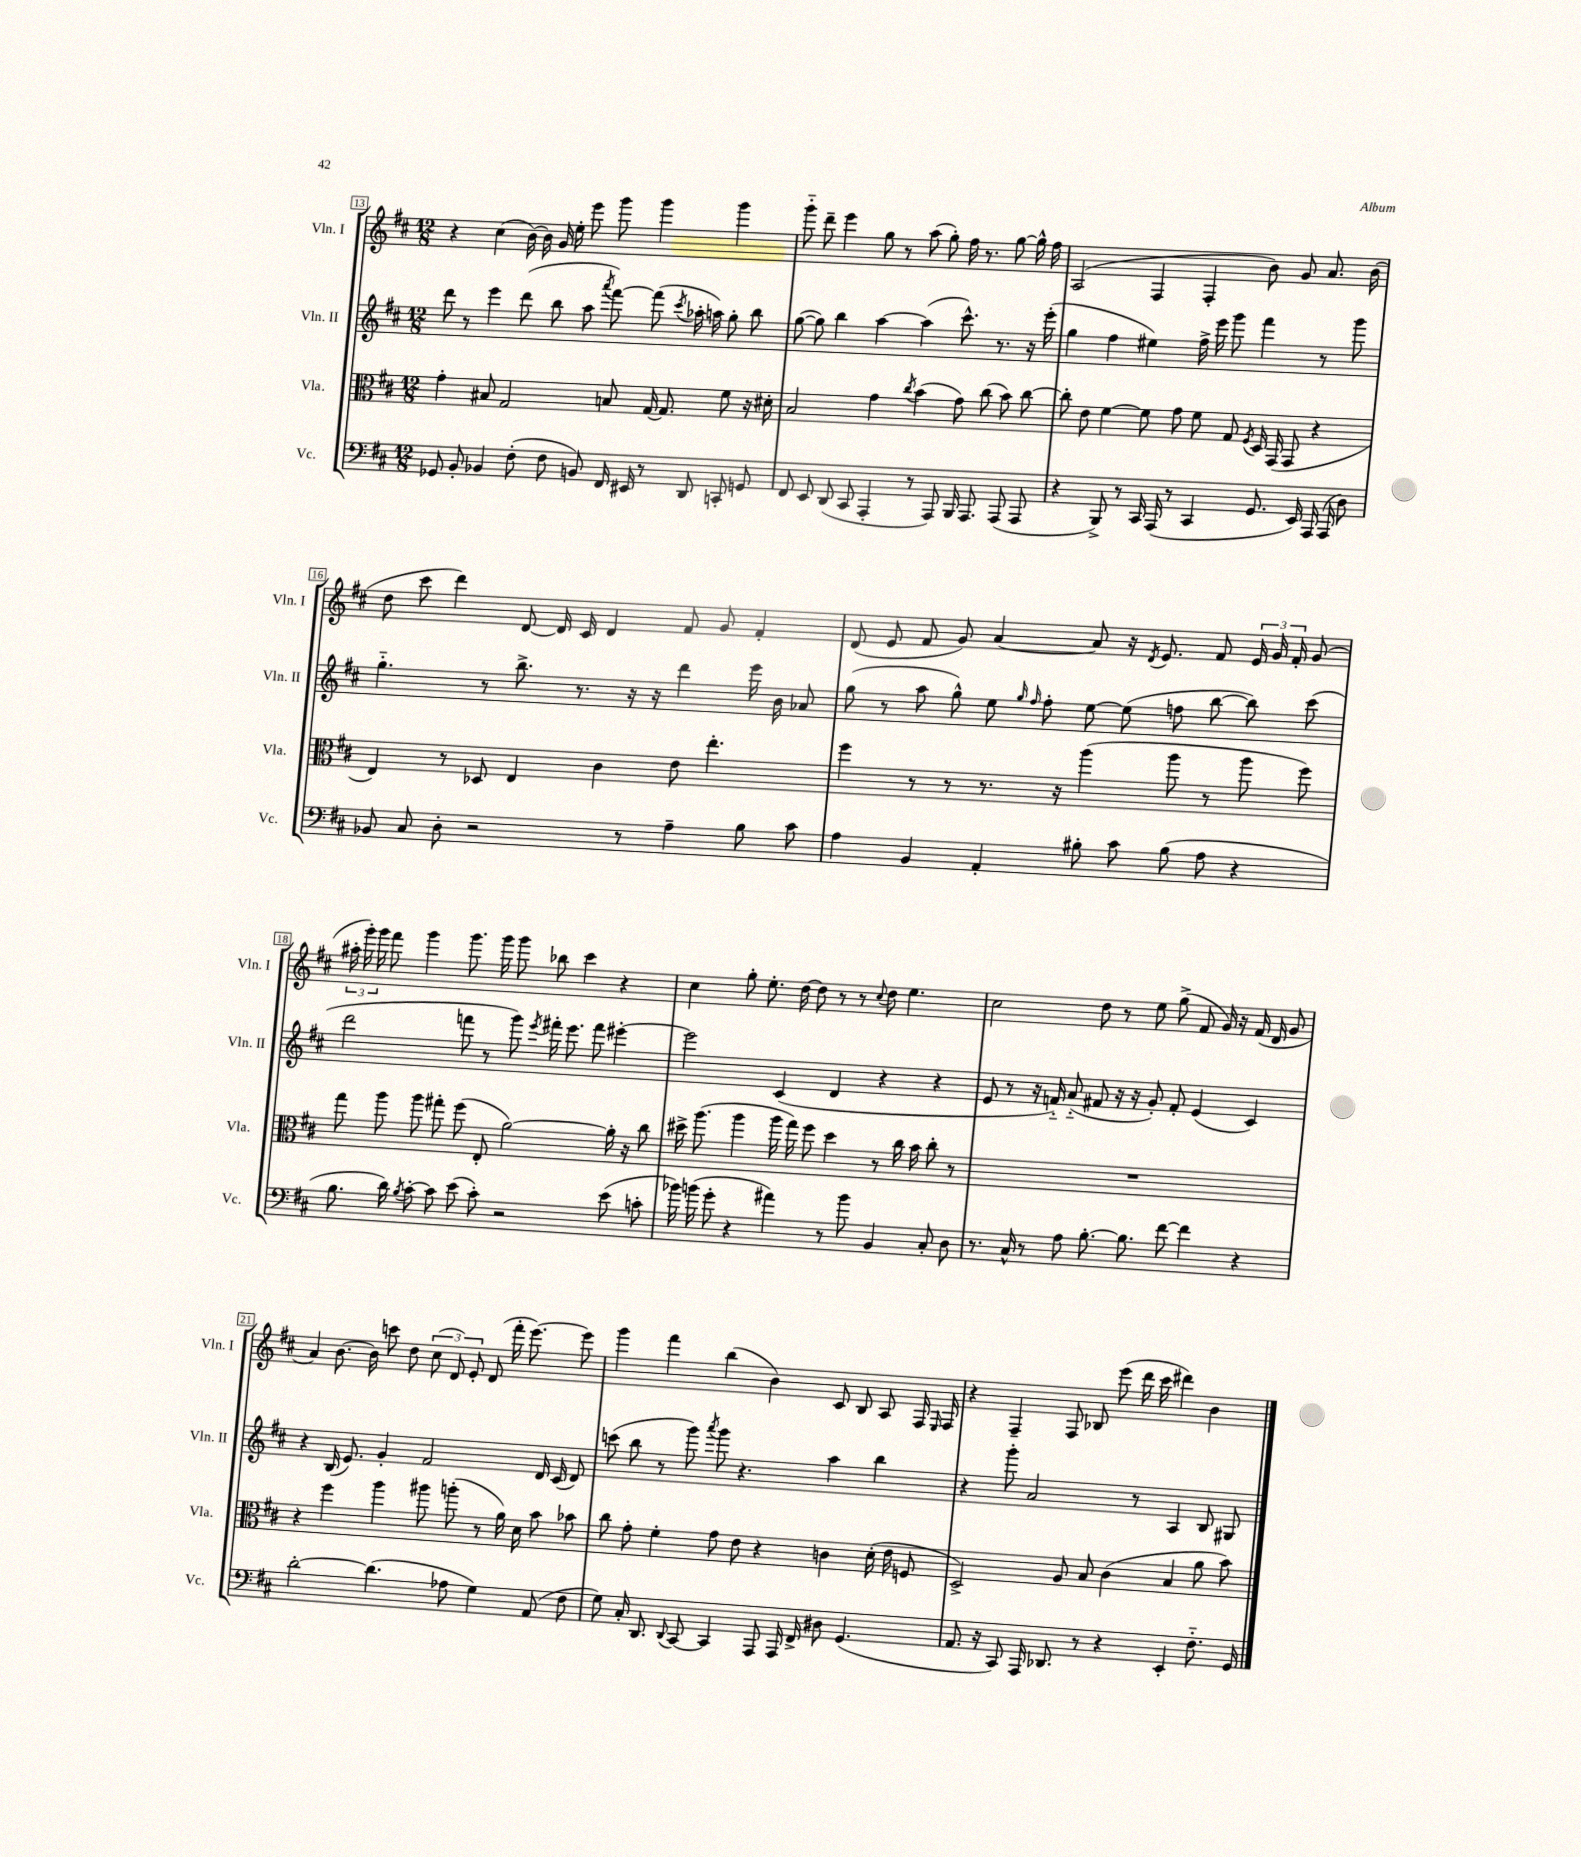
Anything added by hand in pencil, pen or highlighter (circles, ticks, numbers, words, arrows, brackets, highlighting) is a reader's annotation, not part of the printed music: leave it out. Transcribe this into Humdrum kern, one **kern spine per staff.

**kern	**kern	**kern	**kern
*staff4	*staff3	*staff2	*staff1
*clefF4	*clefC3	*clefG2	*clefG2
*k[f#c#]	*k[f#c#]	*k[f#c#]	*k[f#c#]
*M12/8	*M12/8	*M12/8	*M12/8
8GG-	4g'	8ddd	4r
8BB'	.	8r	.
4BB-	8B#	4eee	(4cc#
.	2G	.	.
(8F#'	.	(8ddd	[16b)
.	.	.	16b]
8F#	.	8bb	16g
.	.	.	16ee'
8BB)	.	8aa	8eee
.	.	8qaaa	.
16FF#	8B	[8fff#)	8ggg
16EE#	.	.	.
8r	[16G	(8fff#]	4ggg
.	8.G]	.	.
.	.	8qccc#	.
8DD	.	16aa-'	.
.	.	16aa)	.
8CC'	8f#	8gg'	4ggg
8GG	16r	8bb	.
.	16d#'	.	.
=	=	=	=
8FF#	2B	([8gg	8ggg'~
8EE	.	8gg])	8ddd~
(8DD	.	4bb	4eee
8CC#	.	.	.
4AAA'	4g	[4aa	8gg
.	.	.	8r
.	8qcc#	.	.
8r	(4b	(4aa]	(8aa
8AAA)	.	.	8gg')
16BBB	8g)	8.ccc#^^)	16ff#
8.AAA	.	.	8.r
.	(8cc#	.	.
.	.	8.r	.
(8AAA	8b)	.	[8gg
8AAA	[8cc#	16r	16gg^^]
.	.	(16eee'	16ff#
=	=	=	=
4r	8cc#']	4gg	(2A
.	8e	.	.
8BBB^)	[4f#	4ff#	.
8r	.	.	.
16CC#	8f#]	4ee#)	4F#
(16AAA	.	.	.
8r	8g	.	.
4CC#	8f#	16ff#^	4F#'
.	.	16eee	.
.	8G	8ggg	.
.	8qF#	.	.
8.GG	16D	4fff#	8b)
.	(16GG	.	.
.	8GG	.	8g
16EE)	.	.	.
16AAA	4r	8r	8.a
(16AAA	.	.	.
8D)	.	8ggg	.
.	.	.	(16b
=	=	=	=
8BB-	4E)	4.gg'~	8dd
8C#	.	.	8ccc#
8D'	8r	.	4ddd)
2r	8D-	8r	.
.	4E	8.bb^	[8d
.	.	.	16d]
.	.	8.r	16c#
.	4c#	.	4d
8r	.	16r	.
.	.	16r	.
4A~	8e	4ddd	8f#
.	4.ee'	.	8g
8B	.	16eee	4f#'
.	.	16b	.
8c#	.	8a-	.
=	=	=	=
4A	4ff#	(8gg	(8d
.	.	8r	8e
4BB	8r	8aa	8f#
.	8r	8gg^^)	8g)
4AA'	8.r	8ee	[4a
.	.	16qqgg	.
.	.	16qqff#	.
.	.	8ff#'	.
.	16r	.	.
8B#'	(4aa	[8ee	8a]
8c#	.	(8ee]	16r
.	.	.	8qd
.	.	.	8.e
(8B#	8aa	8ff	.
8A	8r	[8bb	8f#
4r	8aa	8bb])	24e
.	.	.	24g
.	.	.	24f#'
.	8ff#)	(8ccc#	(8g
=	=	=	=
8.B	8gg	2ddd	24aa#'
.	.	.	24ggg')
.	.	.	24ggg
.	8aa	.	8fff#
16d)	.	.	.
8qB	.	.	.
[8c#'	8aa	.	4ggg
8c#]	8gg#'	.	.
(8e	(8ff#	8fff	8.ggg
8c#')	8E'	8r	.
.	.	.	16ggg
2r	[2a)	8ggg)	8ggg
.	.	8qeee	.
.	.	16fff#'	8bb-
.	.	8.eee	.
.	.	.	4ccc#
.	.	8fff#	.
(8e	16a']	[4eee#'	4r
.	16r	.	.
8c'	8cc#	.	.
=	=	=	=
16b-)	16dd#^	2eee#]	4cc#
(16b	(8.aa	.	.
8g'	.	.	.
4r	4aa	.	8gg'
.	.	.	8.ee'
4a#)	16aa	(4c#	.
.	16gg)	.	[16dd
.	8ff#	.	8dd]
8r	4dd#	4d	8r
8b	.	.	8r
.	.	.	8qqcc#
4BB	8r	4r	8dd
.	16cc#	.	4.ee
.	16b	.	.
8C#'	8cc#'	4r	.
8D	8r	.	.
=	=	=	=
8.r	1.r	8e	2cc#
.	.	8r	.
16C#^^	.	.	.
8r	.	16r	.
.	.	16f'~)	.
8A	.	(8a'~	.
[8.B'	.	8f#	8dd
.	.	16r	8r
8.B]	.	16r	.
.	.	8g')	8ee
[8f#	.	8f#'	(8gg^
4f#]	.	(4e	8f#
.	.	.	16g)
.	.	.	16r
4r	.	4c#)	(16f#
.	.	.	16d
.	.	.	8g
=	=	=	=
[2d'	4r	4r	4a)
.	4ff#	(16B	[8.b
.	.	8.e)	.
.	.	.	16b]
(4.d]	4aa	4g'	8ccc
.	.	.	8dd
.	8aa#	2f#	(12cc#
.	.	.	12d)
8A-	(8aa'	.	.
.	.	.	12e'
4G)	8r	.	(8d
.	16a)	.	16fff#'
.	16d	.	[8.eee)
(8AA	8b	16d	.
.	.	(16c#	.
8F#	8b-	8d)	8eee]
=	=	=	=
8G)	8cc#	(8ccc	4ggg
16C#'	8g'	8bb	.
8.DD	.	.	.
.	4f#'	8r	4fff#
8qqDD	.	.	.
[8CC#	.	8ggg)	.
.	.	8qaaa	.
4CC#]	8g	8ggg	(4bb
.	8e	4.r	.
8AAA	4r	.	4b)
16AAA	.	.	.
16FF#^	.	.	.
8D#	4c	4aa	8c#
(4.GG	.	.	8B
.	(16d'	4bb	8A
.	16e	.	.
.	8F	.	16F#
.	.	.	16qqE
.	.	.	16F#
=	=	=	=
8.AA	2D^)	4r	4r
16r	.	.	.
8CC#)	.	8ggg'	4F#~
16AAA	.	2a	.
8.DD-	.	.	.
.	8A	.	8F#
8r	8B	.	8B-
4r	(4c#	.	(8eee
.	.	8r	16ddd
.	.	.	16ccc#
4EE'	4B	4A	4ddd#)
8.F#'~	8a	8B	4b
.	8b)	8G#	.
16GG	.	.	.
==	==	==	==
*-	*-	*-	*-
